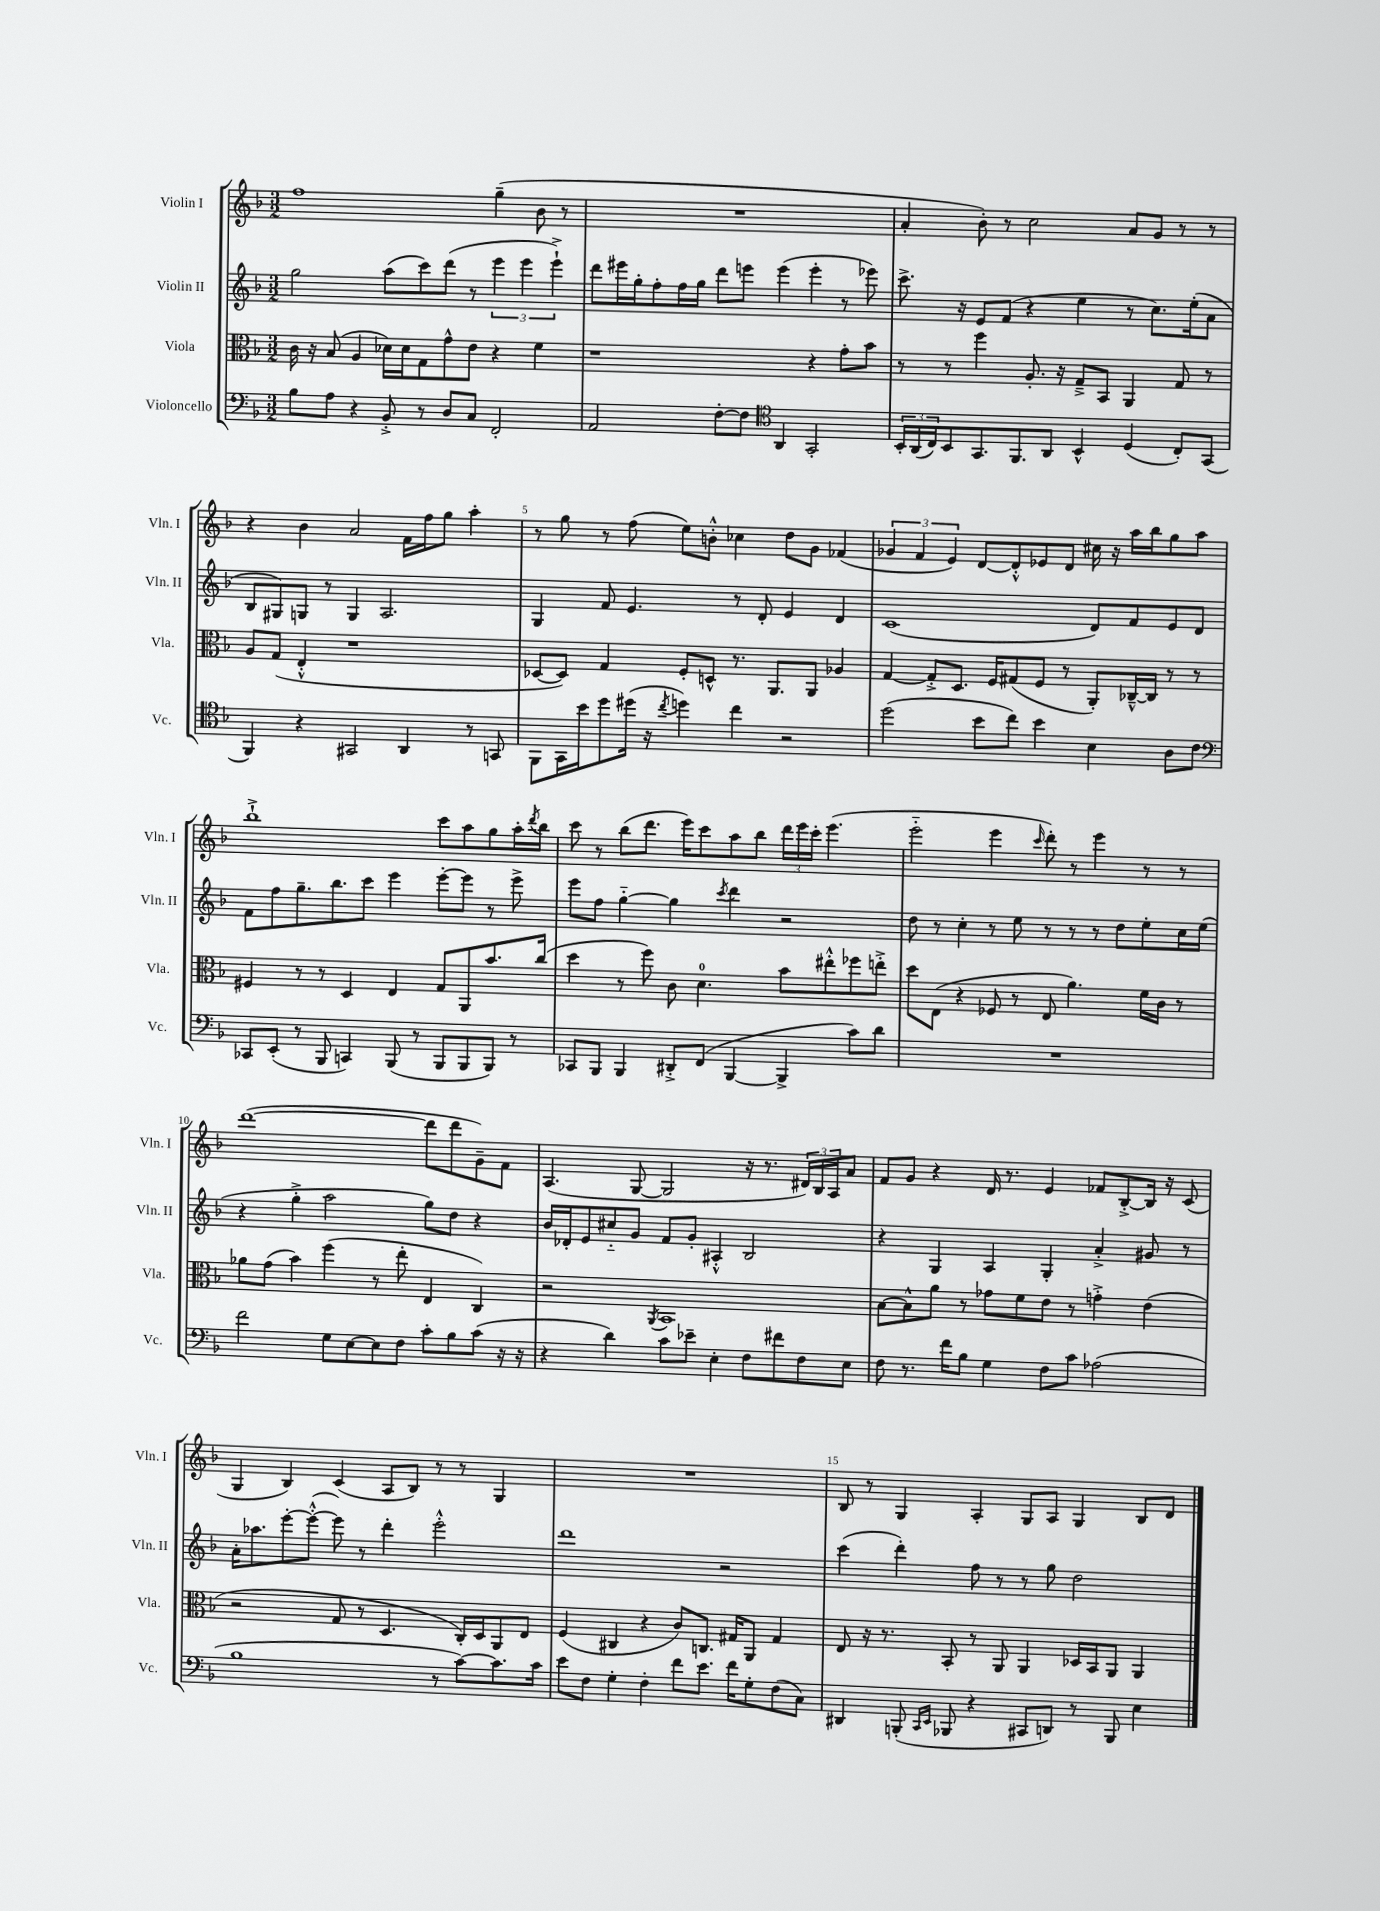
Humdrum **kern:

**kern	**kern	**kern	**kern
*part4	*part3	*part2	*part1
*staff4	*staff3	*staff2	*staff1
*I"Violoncello	*I"Viola	*I"Violin II	*I"Violin I
*I'Vc.	*I'Vla.	*I'Vln. II	*I'Vln. I
*clefF4	*clefC3	*clefG2	*clefG2
*k[b-]	*k[b-]	*k[b-]	*k[b-]
*M3/2	*M3/2	*M3/2	*M3/2
=1	=1	=1	=1
8B-\L	16c\	2gg\	1ff
.	16r	.	.
8A\J	(8B-/	.	.
4r	4A/	.	.
8BB-'^/	16d-X\LL)	(8aa\L	.
.	16d-\J	.	.
8r	8G\	8ccc\)	.
8D/L	8g^^\	(8ddd\J	.
8C/J	8e\J	8r	.
2FF'/	4r	6eee\	(4gg~\
.	.	6eee\	.
.	4f\	.	8b-\
.	.	6eee`^\)	.
.	.	.	8r
=2	=2	=2	=2
2AA/	1r	8ddd\L	1.r
.	.	16eee#X\L	.
.	.	16gg'\J	.
.	.	8ff'\	.
.	.	16ff\L	.
.	.	16gg\JJ	.
[8F'\L	.	8ddd\L	.
8F\J]	.	8eeen\J	.
*clefC4	*	*	*
4AA/	.	(4eee\	.
2GG'/	4r	4eee'\	.
.	8g'\L	8r	.
.	8b-\J	8eee-X\)	.
=3	=3	=3	=3
24BB-'/LL	8r	8.ccc^\	4a'/
(24AA/	.	.	.
24C/J)	.	.	.
8BB-/	8r	.	.
.	.	16r	.
8.GG/	4ff\	8e/L	8b-'\)
.	.	(8f/J	8r
8.FF/	.	.	.
.	8.A'/	4r	2cc\
8AA/J	.	.	.
.	16r	.	.
4BB-^^/	8G~^/L	4ee\	.
.	8BB-/J	.	.
(4D/	4AA/	8r	8a/L
.	.	8.cc\L)	8g/J
8C'/L)	8G/	.	8r
.	.	(16ee'\k	.
(8GG/J	8r	8a\J	8r
!!LO:LB:g=z
=4	=4	=4	=4
4FF/)	8A/L	8B-/L	4r
.	(8G/J	8G#X/)	.
4r	4E'^^/	8Gn/J	4b-\
.	.	8r	.
2GG#X/	1r	4G/	2a/
.	.	2.A/	.
4AA/	.	.	16f\LL
.	.	.	16ff\J
.	.	.	8gg\J
8r	.	.	4aa'\
8GGn/	.	.	.
=5	=5	=5	=5
8FF\L	[8D-X/L	4G/	8r
16GG\L	8D-/J])	.	8gg\
16b-\J	.	.	.
8dd\	4G/	8f/	8r
(16dd#X\Jk	.	4.e/	(8ff\
16r	.	.	.
8qcc/	.	.	.
4ddn\)	8F'/L	.	8ee\L)
.	8Dn^^/J	.	8bn'^^\J
4cc\	8.r	8r	4cc-X\
.	.	8d'/	.
.	8.AA/L	.	.
2r	.	4e/	8dd\L
.	8AA/J	.	8g\J
.	4A-X/	4d/	(4f-X/
=6	=6	=6	=6
(2dd\	[4G/	(1c	6g-X/
.	.	.	6f/
.	8G'^/L]	.	.
.	.	.	6e/)
.	8.D/J	.	.
8b-\L	.	.	[8d/L
.	16F/KL	.	.
8cc\J)	(8G#X/	.	8d'^^/]
4b-\	8F/J	.	8e-X/
.	8r	.	8d/J
4B-\	8AA'/L)	8d/L)	16cc#X\
.	.	.	16r
.	[16C-X~^^/L	8f/	16aa\LL
.	16C-/JJ]	.	16bb-\J
8A\L	8r	8e/	8gg\
8c\J	8r	8d/J	8aa\J
!!LO:LB:g=z
=7	=7	=7	=7
*clefF4	*	*	*
8CC-X/L	4F#X/	8f\L	1bb-`^
(8EE'/J	.	8ff\	.
8r	8r	8.gg~\	.
8BBB-/	8r	.	.
.	.	8.bb-\	.
4CCn/)	4D/	.	.
.	.	8ccc\J	.
(8BBB-/	4E/	4eee\	.
8r	.	.	.
8BBB-/L	8G/L	[8eee'\L	8ccc\L
8BBB-/	8AA/	8eee\J]	8aa\
8BBB-/J)	8.b-/	8r	8gg\
8r	.	8eee^\	16aa'\L
.	.	.	8qddd/
.	(16cc/Jk	.	16bb-\JJ
=8	=8	=8	=8
8CC-X/L	4dd\	8eee\L	8ccc\
8BBB-/J	.	8ff\J	8r
4BBB-/	8r	[4gg\	(8bb-\L
.	8ff\)	.	8.ddd\J
8DD#X'^/L	8c\	4gg\]	.
.	.	.	16eee\KL)
(8FF/J	4.d\	.	8ccc\
.	.	8qccc/	.
[4BBB-/	.	4ddd\	8aa\
.	.	.	8bb-\J
4BBB-^/]	8b-\L	2r	24ddd\LL
.	.	.	24eee\
.	.	.	24ccc'\JJ
.	8ee#X'^^\	.	(4.eee\
8c\L)	8ff-X\	.	.
8d\J	8een'^\J	.	.
=9	=9	=9	=9
1.r	8dd\L	8dd\	2eee\
.	(8E\J	8r	.
.	4r	4cc'\	.
.	8F-X/	8r	4eee\
.	8r	8ee\	.
.	.	.	16qqccc/
.	8E/	8r	8ddd'\)
.	4.a\)	8r	8r
.	.	8r	4eee\
.	.	8dd\L	.
.	16f\LL	8ee'\	8r
.	16c\JJ	.	.
.	8r	16cc\L	8r
.	.	(16ee\JJ	.
!!LO:LB:g=z
=10	=10	=10	=10
2f\	8a-X\L	4r	([1ddd
.	(8g\J	.	.
.	4b-\)	4gg'^\	.
8G\L	(4ff\	2aa\	.
[8E\	.	.	.
8E\]	8r	.	.
8F\J	8ee'\	.	.
8c'\L	4E/	8gg\L)	8ddd\L]
8B-\	.	8dd\J	8ddd\
(8c\J	4C/)	4r	8g~\)
16r	.	.	8f\J
16r	.	.	.
=11	=11	=11	=11
4r	2r	16b-/LL	(4.A/
.	.	16d-X'/J	.
.	.	8e/	.
4d\)	.	8cc#X/	.
.	.	8g/J	[8G/
.	8qAA/	.	.
8c\L	1BB-	8f/L	2G/]
8e-X~\J	.	8g'/J	.
4E'\	.	4A#X'^^/	.
8F\L	.	2B-/	16r
.	.	.	8.r
8f#X\	.	.	.
8F\	.	.	24d#X/LL)
.	.	.	24B-/
.	.	.	24A/J
8E\J	.	.	8a/J
=12	=12	=12	=12
8F\	[8B-\L	4r	8f/L
8.r	8B-^^\]	.	8g/J
.	8a\J	4G/	4r
16f\KL	.	.	.
8B-\J	8r	.	.
4G\	8g-X\L	4A/	16d/
.	.	.	8.r
.	8f\	.	.
8F\L	8e\J	4G'/	4e/
8c\J	8r	.	.
(2A-X\	4gn'^\	4a'^/	8f-X/L
.	.	.	[8B-'^/
.	(4e\	8g#X/	16B-/Jk]
.	.	.	16r
.	.	8r	(8c/
!!LO:LB:g=z
=13	=13	=13	=13
1B-	2r	16a'\KL	4G/
.	.	8.aa-X\	.
.	.	[8eee'\	4B-/)
.	.	(8eee'^^\J_	.
.	8G/	8eee\])	(4c/
.	8r	8r	.
.	4.D/	4ddd'\	8A/L
.	.	.	8B-/J)
8r	.	2eee'^^\	8r
[8c\L)	16C'/LL)	.	8r
.	16D/J	.	.
8.c\]	8AA/	.	4G/
.	8E/J	.	.
16c\Jk	.	.	.
=14	=14	=14	=14
8e\L	(4F/	1ddd	1.r
8F\J	.	.	.
4G'\	4C#X/	.	.
4F'\	4r	.	.
8f\L	8c/L)	.	.
8.e\J	8.Cn/J	.	.
.	.	2r	.
16f\KL	16G#X/KL	.	.
8G'\	8AA/J	.	.
(8F\	4G#/	.	.
8C\J)	.	.	.
=15	=15	=15	=15
4DD#X/	8E/	(4ccc\	8B-/
.	16r	.	8r
.	8.r	.	.
(8BBBn'/	.	4ddd'\)	4G/
16qqCC/LL	.	.	.
16qqEE/JJ	.	.	.
8BBB-X/	8BB-'/	.	.
4r	8r	8ff\	4A'/
.	8AA/	8r	.
8CC#X/L	4AA/	8r	8G/L
8DDn/J)	.	8gg\	8A/J
8r	16D-X/LL	2dd\	4G/
.	16BB-/J	.	.
8BBB-/	8AA/J	.	.
4E\	4AA/	.	8B-/L
.	.	.	8d/J
==	==	==	==
*-	*-	*-	*-
